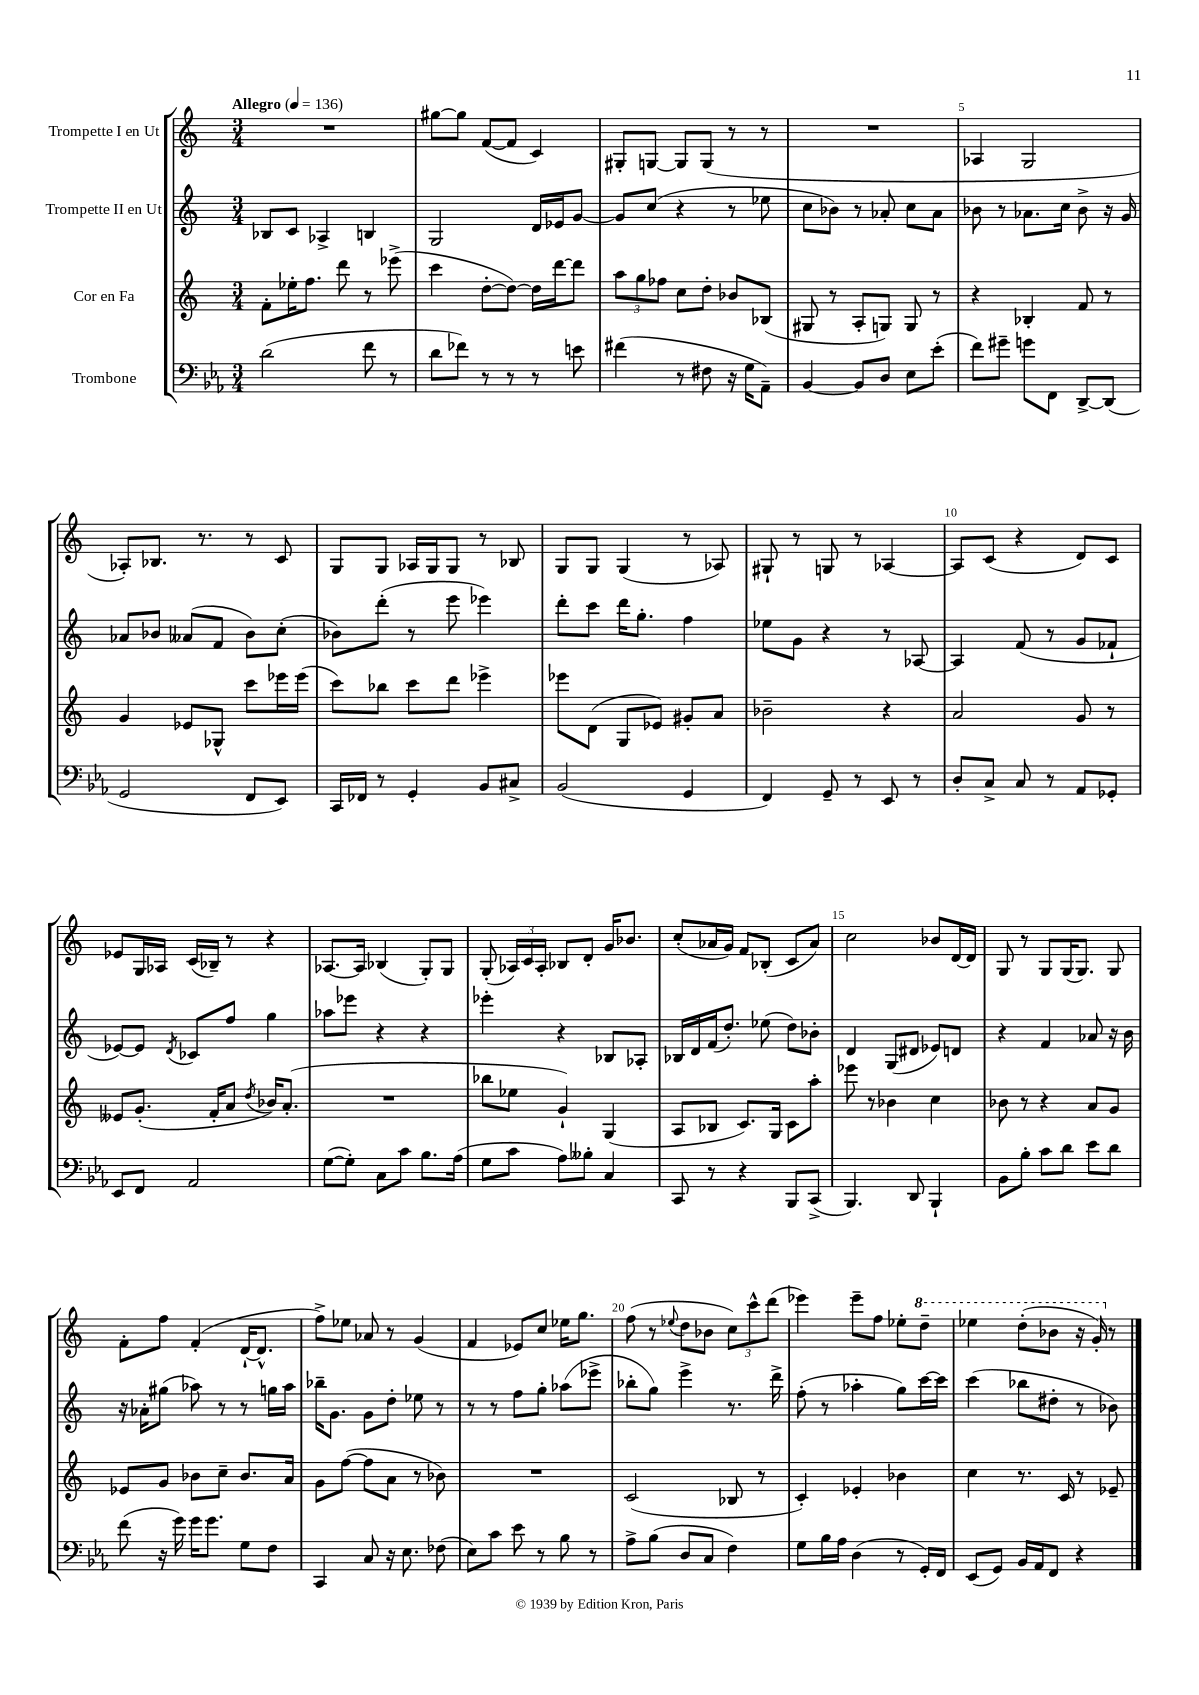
<<
\new StaffGroup <<
\new Staff = "s0" \with { instrumentName = "Trompette I en Ut" } {
    \clef treble \key c \major \numericTimeSignature \time 3/4 \tempo "Allegro" 4 = 136
    \autoBeamOff R2. |
    gis''8[~ gis''8] f'8[~( f'8] c'4) |
    gis8[-. g8]~ g8[ g8]( r8 r8 |
    R2. |
    aes4 g2 |
    aes8[-.) bes8.] r8. r8 c'8 |
    g8[ g8] aes16[ g16 g8] r8 bes8 |
    g8[ g8] g4( r8 aes8) |
    gis8-! r8 g8 r8 aes4~ |
    aes8[ c'8]( r4 d'8[) c'8] |
    ees'8[ g16 aes16] c'16[( bes16]--) r8 r4 |
    aes8.[~ aes16] bes4( g8[-.) g8] |
    g8-.( \tuplet 3/2 { aes16[) c'16 aes16]-. } bes8[ d'8]-. g'16[ bes'8.] |
    c''8[-.( aes'16 g'16]) f'8[ bes8]-.( c'8[ aes'8]) |
    c''2 bes'8[ d'16~ d'16] |
    g8 r8 g8[ g16( g8.]) g8 |
    f'8[-. f''8] f'4-.( d'16[~-! d'8.]-^ |
    f''8[->) ees''8] aes'8 r8 g'4( |
    f'4 ees'8[) c''8] ees''16[ g''8.] |
    f''8( r8 \appoggiatura { ees''8 } d''8[ bes'8] \tuplet 3/2 { c''8[) c'''8-^ d'''8]( } |
    ees'''4) ees'''8[-- f''8] ees''8[-. \ottava #1 d'''8]-- |
    ees'''4 d'''8[-.( bes''8] r16 g''16-.) \ottava #0 r8 \bar "|." |
}
\new Staff = "s1" \with { instrumentName = "Trompette II en Ut" } {
    \clef treble \key c \major \numericTimeSignature \time 3/4
    \autoBeamOff bes8[ c'8] aes4-> b4 |
    g2 d'16[ ees'16 g'8]~ |
    g'8[ c''8]( r4 r8 ees''8 |
    c''8[ bes'8]) r8 aes'8-. c''8[ aes'8] |
    bes'8 r8 aes'8.[ c''16] bes'8-> r16 g'16 |
    aes'8[ bes'8] aeses'8[( f'8] bes'8[) c''8]-.( |
    bes'8[) d'''8]-.( r8 e'''8 ees'''4) |
    d'''8[-. c'''8] d'''16[ g''8.]-. f''4 |
    ees''8[ g'8] r4 r8 aes8~ |
    aes4 f'8( r8 g'8[ fes'8]-! |
    ees'8[~) ees'8] \acciaccatura { d'8 } ces'8[ f''8] g''4 |
    aes''8[ ees'''8] r4 r4 |
    ees'''4-. r4 bes8[ aes8]-. |
    bes16[ d'16 f'16( d''8.]-.) ees''8( d''8[) bes'8]-. |
    d'4 g8[( dis'8] ees'8[) d'8] |
    r4 f'4 aes'8 r16 b'16 |
    r16 aes'16[-. gis''8]( aes''8) r8 r8 g''16[ aes''16] |
    bes''16[-- g'8.] g'8[ d''8]-. ees''8 r8 |
    r8 r8 f''8[ g''8]-. aes''8[( ees'''8]-> |
    bes''8[-. g''8]) e'''4-> r8. d'''16-> |
    f''8-.( r8 aes''4-. g''8[) c'''16~ c'''16] |
    c'''4( bes''8[ dis''8]-. r8 bes'8) \bar "|." |
}
\new Staff = "s2" \with { instrumentName = "Cor en Fa" } {
    \clef treble \key c \major \numericTimeSignature \time 3/4
    \autoBeamOff f'8[-. ees''16-. f''8.] d'''8 r8 ees'''8->( |
    c'''4 d''8[~-. d''8]~) d''16[ d'''16~ d'''8] |
    \tuplet 3/2 { a''8[ g''8 fes''8] } c''8[ d''8]-. bes'8[ bes8]( |
    gis8 r8 a8[-. g8]) g8 r8 |
    r4 bes4-. f'8 r8 |
    g'4 ees'8[ ges8]-^ c'''8[ ees'''16 ees'''16]( |
    c'''8[) bes''8] c'''8[ d'''8] ees'''4-> |
    ees'''8[ d'8]( g8[ ees'8]) gis'8[-. a'8] |
    bes'2-- r4 |
    a'2 g'8 r8 |
    eeses'8[ g'8.]-.( f'16[-. a'8] \acciaccatura { d''8 } bes'16[) a'8.]-.( |
    R2. |
    bes''8[ ees''8] g'4-!) g4( |
    a8[ bes8] c'8.[) g16] c'8[ a''8]-. |
    ees'''8 r8 bes'4 c''4 |
    bes'8 r8 r4 a'8[ g'8] |
    ees'8[ g'8] bes'8[ c''8]-- bes'8.[ a'16] |
    g'8[ f''8]~( f''8[ a'8] r8 bes'8) |
    R2. |
    c'2( bes8 r8 |
    c'4-.) ees'4-. bes'4 |
    c''4 r8. c'16 r8 ees'8-- \bar "|." |
}
\new Staff = "s3" \with { instrumentName = "Trombone" } {
    \clef bass \key ees \major \numericTimeSignature \time 3/4
    \autoBeamOff d'2( f'8 r8 |
    d'8[ fes'8]) r8 r8 r8 e'8 |
    fis'4( r8 fis8 r16 g16[ aes,8]--) |
    bes,4~ bes,8[ d8] ees8[ ees'8]-.( |
    f'8[) gis'8]-- g'8[ f,8] d,8[~-> d,8]( |
    g,2 f,8[ ees,8]) |
    c,16[ fes,16] r8 g,4-. bes,8[ cis8]-> |
    bes,2( g,4 |
    f,4) g,8-- r8 ees,8 r8 |
    d8[-. c8]-> c8 r8 aes,8[ ges,8]-. |
    ees,8[ f,8] aes,2 |
    g8[~( g8]-.) c8[ c'8] bes8.[ aes16]( |
    g8[ c'8] aes8[) beses8]-. c4 |
    c,8 r8 r4 bes,,8[ c,8]->( |
    bes,,4.) d,8 bes,,4-! |
    bes,8[ bes8]-. c'8[ d'8] ees'8[ d'8] |
    f'8( r16 g'16) g'16[ g'8.] g8[ f8] |
    c,4 c8 r16 ees8. fes8( |
    ees8[) c'8] ees'8 r8 bes8 r8 |
    aes8[-> bes8]( d8[ c8] f4) |
    g8[ bes16 aes16] d4( r8 g,16[-.) f,16] |
    ees,8[( g,8]) bes,16[ aes,16 f,8] r4 \bar "|." |
}
>>
>>
\layout { \context { \Score \override BarNumber.break-visibility = ##(#f #t #t) barNumberVisibility = #(every-nth-bar-number-visible 5) } }
